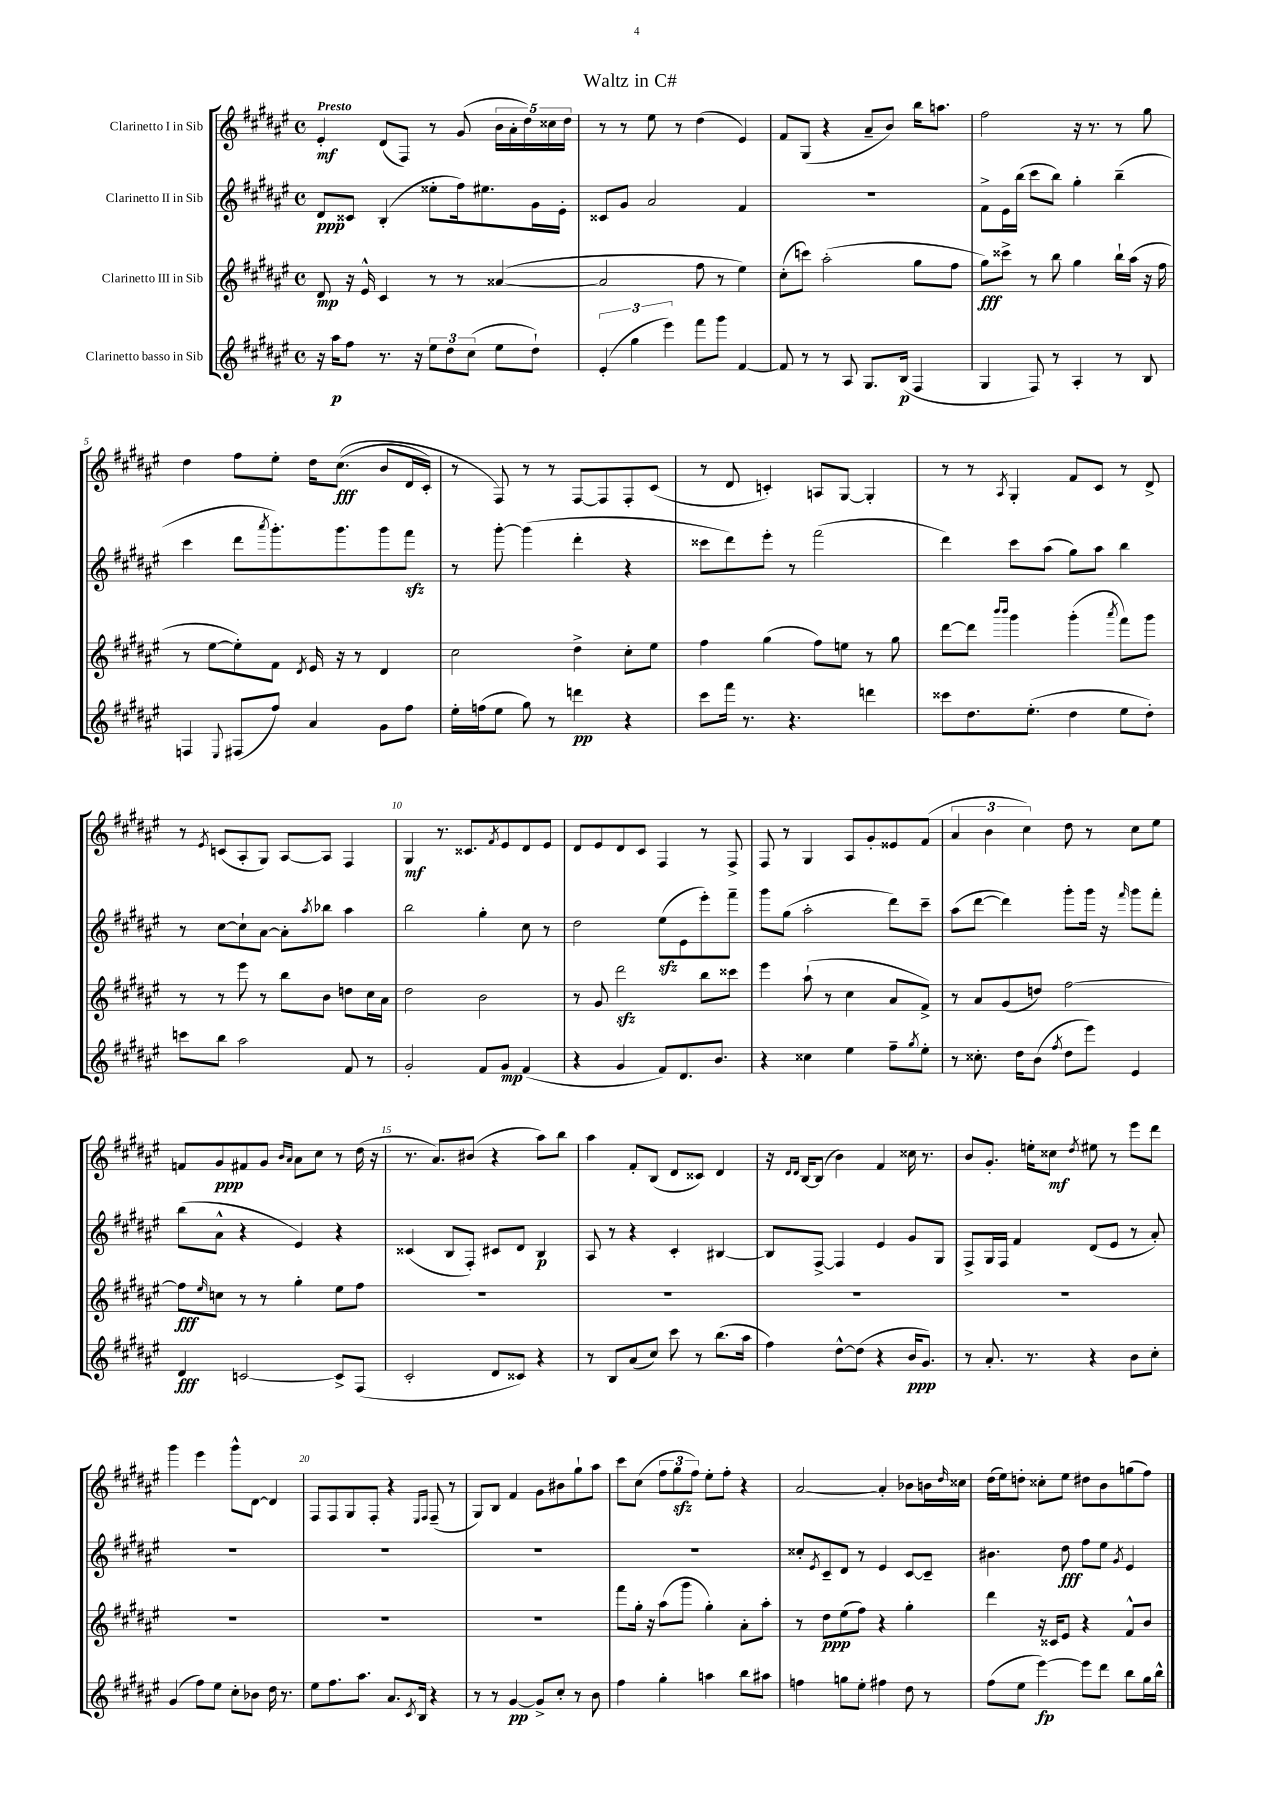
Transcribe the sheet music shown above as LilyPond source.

\header { title = "Waltz in C#" }
<<
\new StaffGroup <<
\new Staff = "s0" \with { instrumentName = "Clarinetto I in Sib" } {
    \clef treble \key fis \major \defaultTimeSignature \time 4/4 \tempo "Presto"
    eis'4-.\mf dis'8( fis8) r8 gis'8( \tuplet 5/4 { b'16 ais'16-. dis''16) cisis''16 dis''16 } |
    r8 r8 eis''8 r8 dis''4( eis'4) |
    fis'8 gis8( r4 ais'8-- b'8) b''16 a''8. |
    fis''2 r16 r8. r8 gis''8 |
    dis''4 fis''8 eis''8-. dis''16 cis''8.\fff(\( b'8 dis'16 cis'16-.) |
    r8 fis8\) r8 r8 fis8~ fis8 fis8-. cis'8( |
    r8 dis'8 c'4-.) a8 gis8~ gis4-. |
    r8 r8 \acciaccatura { ais8 } gis4-. fis'8 cis'8 r8 dis'8-> |
    r8 \acciaccatura { eis'8 } c'8( ais8-. gis8) ais8~ ais8 fis4 |
    gis4\mf r8. cisis'8. \acciaccatura { fis'8 } eis'8 dis'8 eis'8 |
    dis'8 eis'8 dis'8 cis'8 fis4 r8 fis8-> |
    fis8 r8 gis4 ais8 gis'8-. eisis'8 fis'8( |
    \tuplet 3/2 { ais'4 b'4 cis''4) } dis''8 r8 cis''8 eis''8 |
    f'8 gis'8\ppp fis'8 gis'8 \grace { b'16 ais'16 } ais'8 cis''8 r8 dis''16( r16 |
    r8. ais'8.) bis'8( r4 ais''8) b''8 |
    ais''4 fis'8-. b8( dis'8 cisis'8) dis'4 |
    r16 \grace { dis'16 dis'16 } b16~ b8( b'4) fis'4 cisis''16 r8. |
    b'8 gis'8.-. e''16-. cisis''8\mf \acciaccatura { dis''8 } eis''8 r8 eis'''8 dis'''8 |
    gis'''4 eis'''4 gis'''8-^ dis'8~ dis'4 |
    fis8 fis8 gis8 fis8-. r4 \grace { eis16 fis16 } fis8--( r8 |
    gis8) b8 fis'4 gis'8 bis'8 gis''8-! ais''8 |
    cis'''8 cis''8( \tuplet 3/2 { fis''8 gis''8\sfz fis''8) } eis''8-. fis''8-. r4 |
    ais'2~ ais'4-. bes'8 b'16 \grace { dis''16 } cisis''16 |
    dis''16( eis''16) d''8-. cisis''8-. eis''8 dis''8 b'8 g''8( fis''8) \bar "|." |
}
\new Staff = "s1" \with { instrumentName = "Clarinetto II in Sib" } {
    \clef treble \key fis \major \defaultTimeSignature \time 4/4
    dis'8\ppp cisis'8 b4-.( eisis''8-. fis''16) eis''8. gis'16 eis'16-. |
    cisis'8 gis'8 ais'2 fis'4 |
    R1 |
    fis'8-> eis'16 b''16( cis'''8 b''8) gis''4-. b''4--( |
    cis'''4 dis'''8 \acciaccatura { ais'''8 } gis'''8.-.) gis'''8. gis'''8 fis'''8\sfz |
    r8 gis'''8~-. gis'''4( dis'''4-. r4 |
    cisis'''8 dis'''8) eis'''8-. r8 fis'''2( |
    dis'''4) cis'''8 ais''8( gis''8) ais''8 b''4 |
    r8 cis''8~ cis''8-! ais'8~ ais'8-. \acciaccatura { ais''8 } bes''8 ais''4 |
    b''2 gis''4-. cis''8 r8 |
    dis''2 eis''8\sfz( eis'8 eis'''8-.) fis'''8-- |
    gis'''8 gis''8( ais''2-. dis'''8) cis'''8-- |
    ais''8( dis'''8~ dis'''4) gis'''8-. gis'''16 r16 \grace { fis'''16 } gis'''8 fis'''8-. |
    b''8( ais'8-^ r4 eis'4) r4 |
    cisis'4( b8 fis8-.) cis'8 dis'8 b4\p |
    ais8 r8 r4 cis'4-. bis4~ |
    bis8 fis8~-> fis4 eis'4 gis'8 gis8 |
    fis8-> gis16 fis16 fis'4 dis'8( eis'8 r8 ais'8-.) |
    R1 |
    R1 |
    R1 |
    R1 |
    cisis''8-. \acciaccatura { eis'8 } cis'8-- dis'8 r8 eis'4 cis'8~ cis'8-- |
    bis'4. dis''8\fff fis''8 eis''8 \acciaccatura { gis'8 } eis'4 \bar "|." |
}
\new Staff = "s2" \with { instrumentName = "Clarinetto III in Sib" } {
    \clef treble \key fis \major \defaultTimeSignature \time 4/4
    dis'8\mp r16 eis'16-^ cis'4 r8 r8 aisis'4~( |
    aisis'2 fis''8 r8 eis''4) |
    cis''8-.( c'''8) ais''2-.( gis''8 fis''8 |
    gis''8\fff) cisis'''8-> r8 b''8 gis''4 b''16-! ais''16( r16 fis''16 |
    r8 eis''8~ eis''8-.) fis'8 \acciaccatura { dis'8 } eis'16 r16 r8 dis'4 |
    cis''2 dis''4-> cis''8-. eis''8 |
    fis''4 gis''4( fis''8) e''8 r8 gis''8 |
    dis'''8~ dis'''8 \grace { b'''16 b'''16 } gis'''4 gis'''4-.( \acciaccatura { ais'''8 } fis'''8) gis'''8 |
    r8 r8 eis'''8 r8 b''8 b'8 d''8 cis''16 ais'16 |
    dis''2 b'2 |
    r8 gis'8 dis'''2\sfz b''8 cisis'''8 |
    eis'''4 ais''8-!( r8 cis''4 ais'8 fis'8->) |
    r8 ais'8 gis'8( d''8) fis''2~ |
    fis''8\fff \grace { eis''16 } c''8 r8 r8 gis''4-. eis''8 fis''8 |
    R1 |
    R1 |
    R1 |
    R1 |
    R1 |
    R1 |
    R1 |
    fis'''8 gis''16-. r16 ais''8( gis'''8 gis''4-.) ais'8-. ais''8-. |
    r8 dis''8\ppp eis''8( fis''8) r4 gis''4-. |
    dis'''4 r16 cisis'16 eis'8 r4 fis'8-^ b'8 \bar "|." |
}
\new Staff = "s3" \with { instrumentName = "Clarinetto basso in Sib" } {
    \clef treble \key fis \major \defaultTimeSignature \time 4/4
    r16 ais''16\p fis''8 r8. r16 \tuplet 3/2 { eis''8 dis''8 cis''8( } eis''8 dis''8-!) |
    \tuplet 3/2 { eis'4-.( gis''4 eis'''4) } fis'''8 gis'''8 fis'4~ |
    fis'8 r8 r8 ais8 gis8. b16\p( fis4 |
    gis4 fis8) r8 ais4-. r8 b8 |
    f4 \appoggiatura { eis8 } fis8( fis''8) ais'4 gis'8 fis''8 |
    eis''16-. f''16( eis''8 gis''8) r8 d'''4\pp r4 |
    cis'''8 fis'''16 r8. r4. d'''4 |
    cisis'''8 dis''8. eis''8.-.( dis''4 eis''8 dis''8-.) |
    c'''8 b''8 ais''2 fis'8 r8 |
    gis'2-. fis'8 gis'8\mp fis'4( |
    r4 gis'4 fis'8) dis'8. b'8. |
    r4 cisis''4 eis''4 fis''8-- \acciaccatura { gis''8 } eis''8-. |
    r8 cisis''8.-. dis''16 b'8( \acciaccatura { fis''8 } dis''8 eis'''8) eis'4 |
    dis'4\fff c'2~ c'8-> fis8( |
    cis'2-. dis'8 cisis'8) r4 |
    r8 b8 ais'8( cis''8) cis'''8 r8 b''8.( ais''16 |
    fis''4) dis''8~-^ dis''8( r4 b'16\ppp gis'8.) |
    r8 ais'8.-. r8. r4 b'8 cis''8-. |
    gis'4( fis''8) eis''8 cis''8-. bes'8 dis''16 r8. |
    eis''8 fis''8. ais''8. ais'8. \acciaccatura { cis'8 } b16 r4 |
    r8 r8 gis'4~\pp gis'8-> cis''8-. r8 b'8 |
    fis''4 gis''4-. a''4 b''8 ais''8 |
    f''4 g''8 eis''8-. fis''4 dis''8 r8 |
    fis''8( eis''8 eis'''4~\fp) eis'''8 dis'''8 b''8 gis''16 b''16-^ \bar "|." |
}
>>
>>
\layout { \context { \Score \override BarNumber.break-visibility = ##(#f #t #t) barNumberVisibility = #(every-nth-bar-number-visible 5) } }
